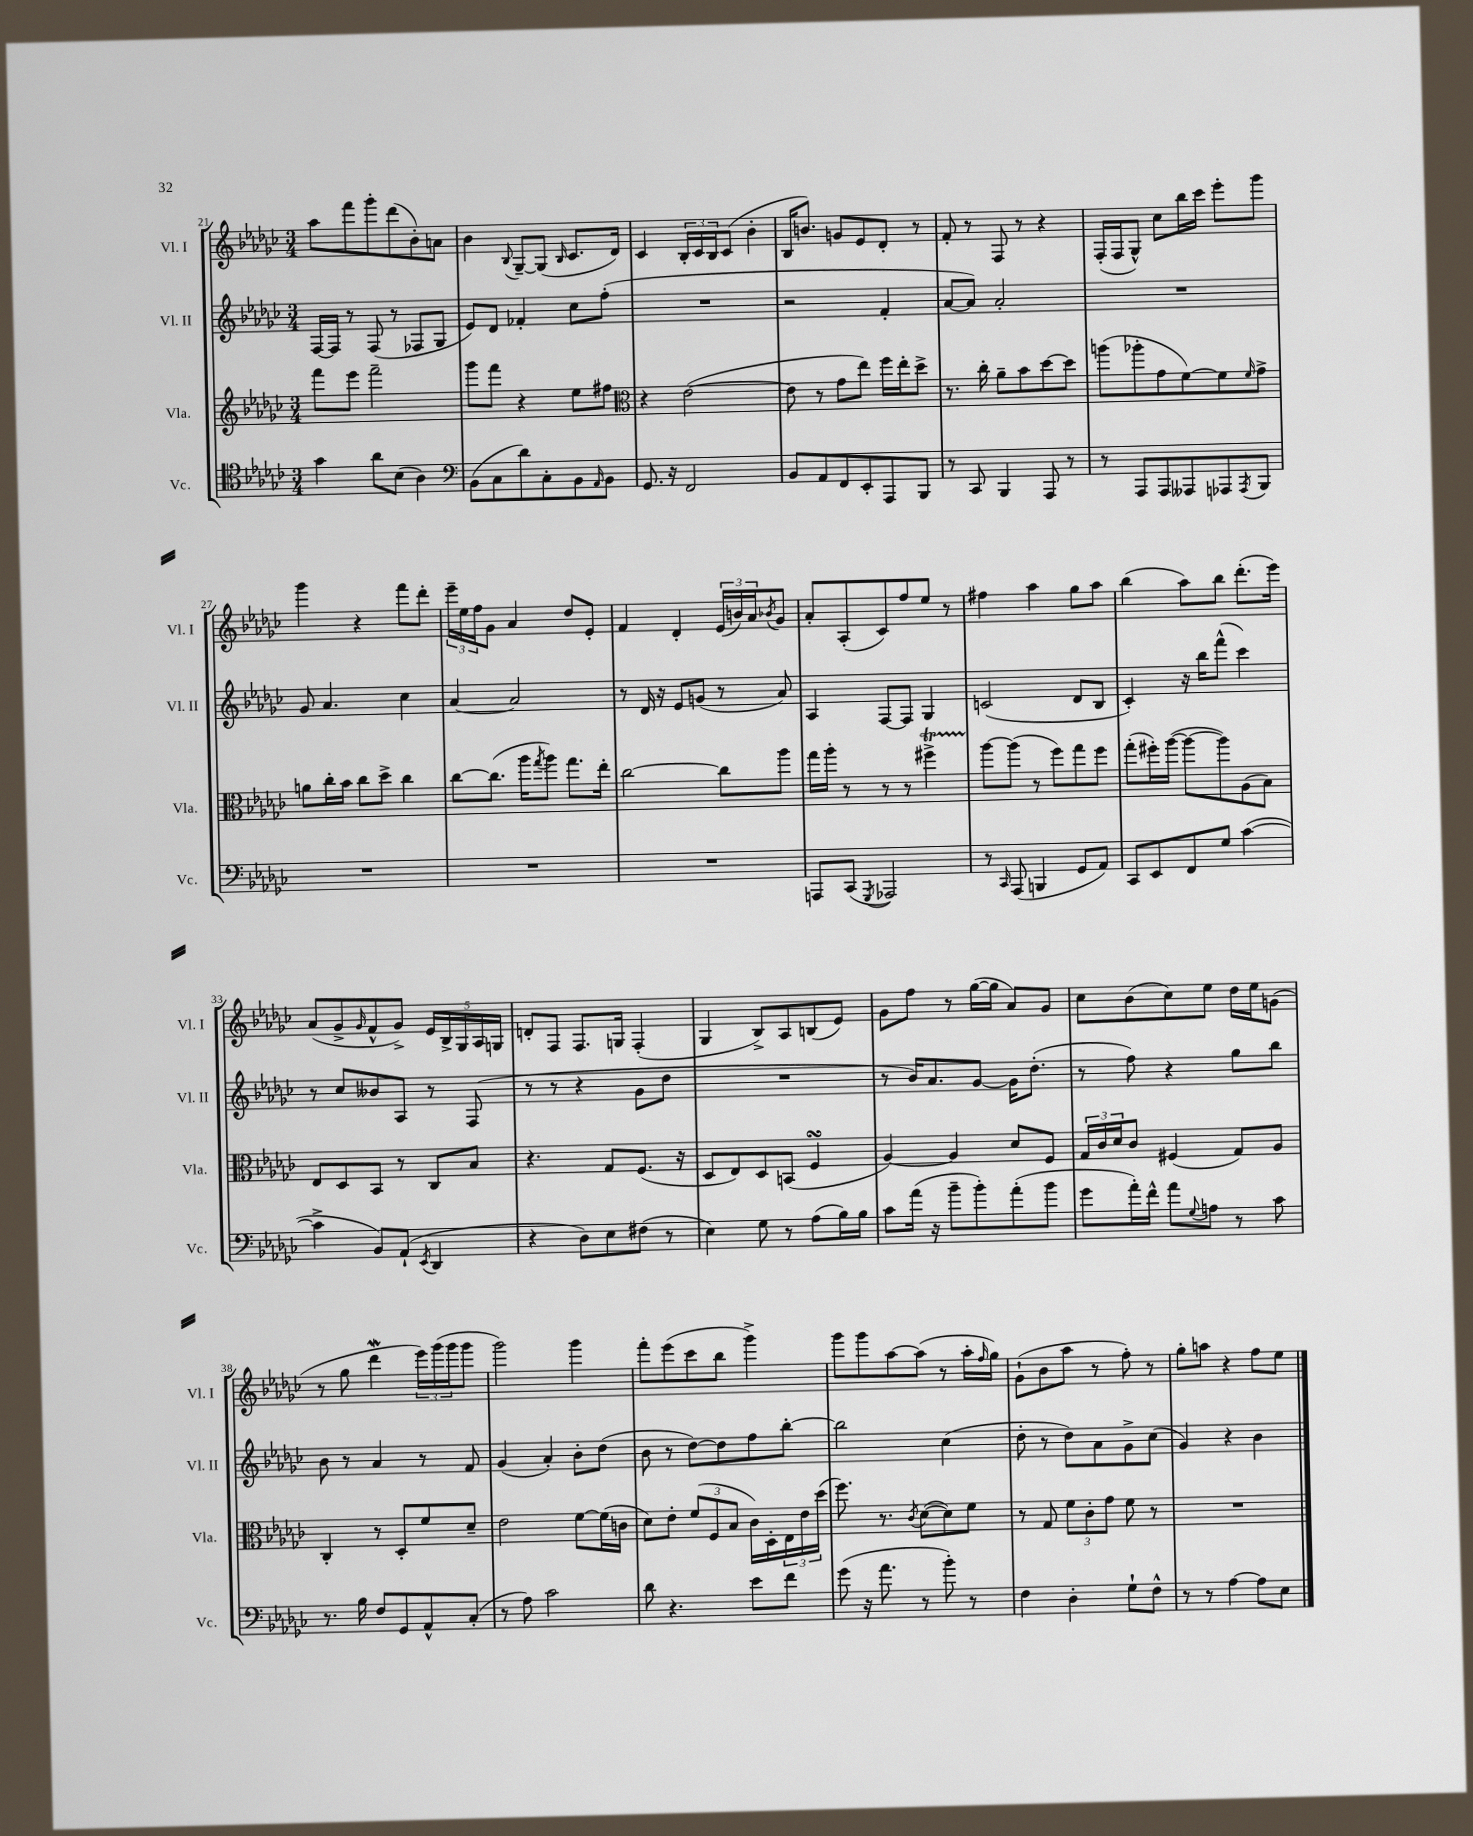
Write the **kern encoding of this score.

**kern	**kern	**kern	**kern
*part4	*part3	*part2	*part1
*staff4	*staff3	*staff2	*staff1
*I"Vc.	*I"Vla.	*I"Vl. II	*I"Vl. I
*I'Vc.	*I'Vla.	*I'Vl. II	*I'Vl. I
*clefC4	*clefG2	*clefG2	*clefG2
*k[b-e-a-d-g-c-]	*k[b-e-a-d-g-c-]	*k[b-e-a-d-g-c-]	*k[b-e-a-d-g-c-]
*M3/4	*M3/4	*M3/4	*M3/4
=21	=21	=21	=21
4g-\	8fff\L	[16F/LL	8aa-\L
.	.	16F/JJ]	.
.	8eee-\J	8r	8fff\
8a-\L	2fff~\	(8F/	8ggg-'\
(8B-\J	.	8r	(8ddd-\
4A-\)	.	8F-X/L	8b-'\)
.	.	8G-/J	8an\J
=22	=22	=22	=22
*clefF4	*	*	*
(8BB-\L	8ggg-\L	8e-/L)	4b-\
8C-\	8fff\J	8d-/J	.
.	.	.	8qqB-/
8d-\)	4r	4f-X'/	[8G-~/L
8C-'\	.	.	(8G-/J]
.	.	.	16qqB-/
8BB-\	8ee-\L	8cc-\L	8.c-/L
16qqAA-/	.	.	.
8BB-\J	8ff#X\J	(8ff'\J	.
.	.	.	16d-/Jk)
=23	=23	=23	=23
*	*clefC3	*	*
8.GG-/	4r	2.r	4c-/
16r	.	.	.
2FF/	([2e-\	.	24B-'/LL
.	.	.	24c-/
.	.	.	24B-/J
.	.	.	(8c-/J
.	.	.	4b-'\
=24	=24	=24	=24
8BB-/L	8e-\]	2r	16B-/KL
.	.	.	8.bn/J)
8AA-/	8r	.	.
8FF/	8g-\L	.	8gn/L
8EE-'/	8ee-\J)	.	8e-/
8AAA-/	16ff\LL	4f'/	8d-'/J
.	16ee-'\J	.	.
8BBB-/J	8dd-^\J	.	8r
=25	=25	=25	=25
8r	8.r	[8a-/L	8f'/
8CC-/	.	8a-/J])	8r
.	16cc-'\	.	.
4BBB-/	8a-~\L	2a-'/	8F/
.	8b-\	.	8r
8AAA-/	[8dd-\	.	4r
8r	8dd-\J]	.	.
=26	=26	=26	=26
8r	(8aan\L	2.r	(16F'/LL
.	.	.	16F/J
8AAA-/L	8aa-X'\	.	8G-^^/J)
8AAA-/	8g-\	.	8cc-\L
8AAA--X/	[8f\)	.	16bb-\L
.	.	.	16ccc-\JJ
8AAA-X/	8f\]	.	8eee-'\L
8qAAA-/	16qqf/	.	.
8BBB-/J	8g-^\J	.	8ggg-\J
!!LO:LB:g=z
=27	=27	=27	=27
2.r	8an\L	8g-/	4ggg-\
.	16cc-'\L	4.a-/	.
.	16b-\JJ	.	.
.	8cc-\L	.	4r
.	8dd-^\J	.	.
.	4cc-\	4cc-\	8fff\L
.	.	.	8ddd-'\J
=28	=28	=28	=28
2.r	[8cc-\L	[4a-/	24eee-~\LL
.	.	.	24ee-\
.	.	.	24ff\J
.	(8.cc-\J]	.	8g-\J
.	.	2a-/]	4a-/
.	16aa-\KL	.	.
.	8qgg-/	.	.
.	8aa-\J)	.	.
.	8.gg-\L	.	8dd-/L
.	.	.	8e-'/J
.	16ee-'\Jk	.	.
=29	=29	=29	=29
2.r	[2cc-\	8r	4f/
.	.	16d-/	.
.	.	16r	.
.	.	8e-/L	4d-'/
.	.	(8gn/J	.
.	8cc-\L]	8r	(24e-/LL
.	.	.	24bn/)
.	.	.	24a-/J
.	.	.	8qb-X/
.	8aa-\J	8a-/)	8g-/J
=30	=30	=30	=30
8AAAn/L	16gg-\LL	4A-/	8a-'/L
.	16aa-'\JJ	.	.
(8CC-/J	8r	.	(8A-'/
8qGGG-/	.	.	.
2AAA-X/)	8r	[8F/L	8c-/)
.	8r	8F/J]	8ff/
.	4ff#Xt^\	4G-/	8ee-/J
.	.	.	8r
=31	=31	=31	=31
8r	[8aa-\L	(2cn/	4ff#X\
16qqCC-/	.	.	.
(8AAA-/	(8aa-\J]	.	.
4BBBn/	8r	.	4aa-\
.	8ff\L)	.	.
8GG-/L	8gg-\	8d-/L	8gg-\L
8AA-/J)	8ff\J	8B-/J	8aa-\J
=32	=32	=32	=32
8CC-/L	(8gg-'\L	4c-'/)	(4bb-\
8EE-/	16ff#X'\L)	.	.
.	([16aa-\JJ	.	.
8FF/	8aa-\L_	16r	8aa-\L)
.	.	16bb-\KL	.
8G-/J	8aa-\])	(8fff^^\J	8bb-\J
([4c-\	(8A-\	4ccc-\)	(8.ddd-'\L
.	8B-\J)	.	.
.	.	.	16eee-\Jk)
!!LO:LB:g=z
=33	=33	=33	=33
4c-^\]	8E-/L	8r	(8a-/L
.	8D-/	8cc-/L	8g-^/
.	.	.	16qqg-/
8BB-/L)	8BB-/J	8b--X/	8f^^/
(8AA-`/J	8r	8A-/J	8g-^/J)
8qEE-/	.	.	.
4DD-/	8C-/L	8r	20e-/LL
.	.	.	20B-^/
.	.	.	20G-/
.	8B-/J	(8F/	.
.	.	.	20A-/
.	.	.	20Gn/JJ
=34	=34	=34	=34
4r	4.r	8r	8dn'/L
.	.	8r	8F/J
8D-\L)	.	4r	8.F/L
8E-\	8G-/L	.	.
.	.	.	16Gn/Jk
(8F#X\J	(8.F/J	8g-\L	(4F'/
8r	.	8dd-\J	.
.	16r	.	.
=35	=35	=35	=35
4E-\)	8D-/L	2.r	4G-/
.	8E-/)	.	.
8G-\	8D-/	.	8B-^/L)
8r	(8BBn/J	.	8A-/
(8A-\L	4FsSsS/	.	(8Bn/
16B-\L)	.	.	8e-/J)
16B-\JJ	.	.	.
=36	=36	=36	=36
8c-\L	[4A-/)	8r	8g-\L
(16a-\Jk	.	16b-/KL)	8ff\J
16r	.	8.a-/	.
8b-~\L	4A-/]	.	8r
8b-'\)	.	[8g-/J	([16gg-\LL
.	.	.	16gg-\JJ]
(8a-'\	8d-/L	16g-\KL]	8a-/L)
.	.	(8.dd-'\J	.
8b-\J	8F/J	.	8g-/J
=37	=37	=37	=37
8g-\L	24G-/LL	8r	8cc-\L
.	24c-/	.	.
.	24d-/J	.	.
16a-'\L)	8c-/J	8ff\)	(8b-\
16f^^\JJ	.	.	.
8a-\L	(4F#X/	4r	8cc-\)
8qqG-/	.	.	.
8An\J	.	.	8ee-\J
8r	8G-/L)	8gg-\L	16dd-\LL
.	.	.	16ee-\J
8c-\	8A-/J	8bb-\J	(8gn\J
!!LO:LB:g=z
=38	=38	=38	=38
8.r	4C-'/	8b-\	8r
.	.	8r	8gg-\
16B-\	.	.	.
8F/L	8r	4a-/	4ddd-W\
8GG-/	8D-'/L	.	.
8AA-^^/	8f/	8r	24eee-\LL)
.	.	.	(24ggg-\
.	.	.	24ggg-\J
(8C-'/J	8d-~/J	8f/	8ggg-\J
=39	=39	=39	=39
8r	2e-\	(4g-/	2ggg-\)
8A-\)	.	.	.
2c-\	.	4a-'/)	.
.	[8f\L	8b-'\L	4ggg-\
.	(16f\L]	(8dd-\J	.
.	16cn\JJ	.	.
=40	=40	=40	=40
8d-\	8d-\L)	8b-\	8fff'\L
4.r	8e-'\J	8r	(8eee-\
.	(12f/L	[8dd-\L)	8ccc-\
.	12F/	.	.
.	.	8dd-\]	8bb-\J
.	12B-/J	.	.
8e-\L	16c-\LL)	8ff\	4ggg-^\)
.	16D-'\	.	.
8f\J	24E-\	[8bb-'\J	.
.	24e-\	.	.
.	(24dd-\JJ	.	.
=41	=41	=41	=41
(8g-\	8.ff\)	2bb-\]	8ggg-\L
16r	.	.	8ggg-\
8.a-\	8.r	.	.
.	.	.	[8aa-\
.	8qc-/	.	.
8r	([8d-\L	.	(8aa-\J]
8b-'\)	8d-\])	(4cc-\	8r
8r	8f\J	.	16aa-'\LL
.	.	.	16qqff/
.	.	.	16gg-\JJ)
=42	=42	=42	=42
4F\	8r	8dd-'\	(8g-`\L
.	8G-/	8r	8b-\
4D-'\	12f\L	8dd-\L)	8aa-\J
.	12c-'\	.	.
.	.	8a-\	8r
.	12g-\J	.	.
8G-`\L	8f\	8g-^\	8ff'\)
8F^^\J	8r	(8cc-\J	8r
=43	=43	=43	=43
8r	2.r	4g-/)	8gg-'\L
8r	.	.	8aan\J
[4A-\	.	4r	4r
8A-\L]	.	4b-\	8ff\L
8E-\J	.	.	8ee-\J
==	==	==	==
*-	*-	*-	*-
